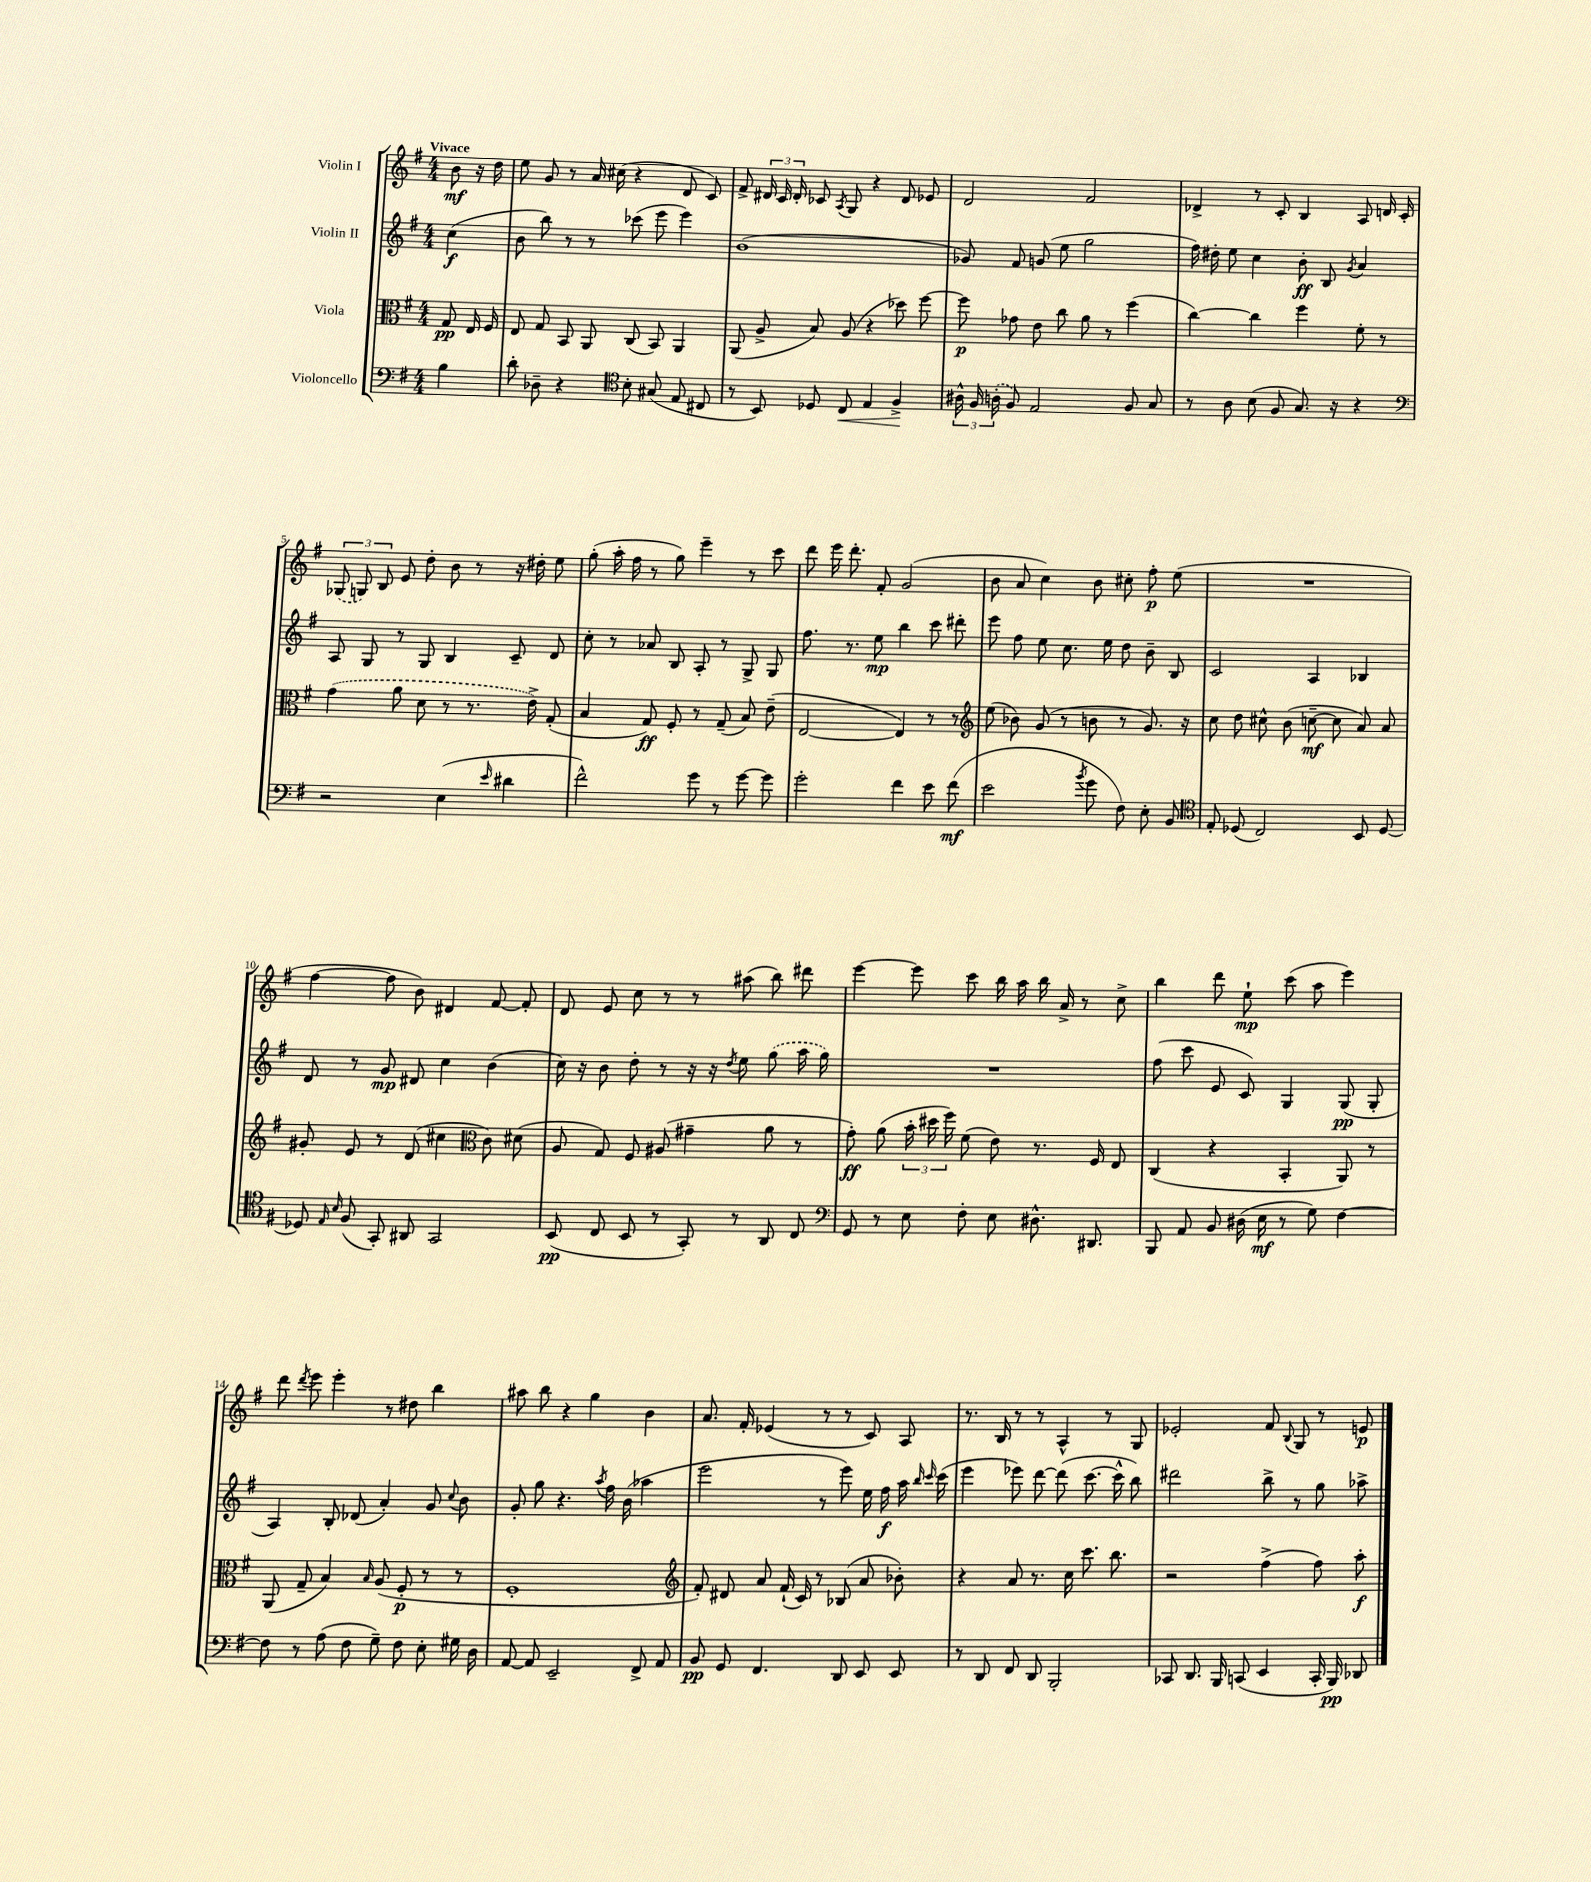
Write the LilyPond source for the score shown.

<<
\new StaffGroup <<
\new Staff = "s0" \with { instrumentName = "Violin I" } {
    \clef treble \key g \major \numericTimeSignature \time 4/4 \partial 4 \tempo "Vivace"
    \autoBeamOff b'8\mf r16 d''16 |
    e''8 g'8 r8 a'16 cis''16( r4 d'8 c'8) |
    fis'8-> \tuplet 3/2 { dis'16 c'16 dis'16-. } ces'8 \acciaccatura { a8 } g8 r4 dis'8 ees'8 |
    d'2 fis'2 |
    des'4-> r8 c'8-. b4 a8 d'16 c'16-. |
    \tuplet 3/2 { \once \slurDashed ges8( g8) b8 } e'8 d''8-. b'8 r8 r16 dis''16-. e''8 |
    g''8-.( a''16-. fis''16 r8 g''8) e'''4-- r8 c'''8 |
    d'''8 e'''16 d'''8.-. fis'8-. g'2( |
    b'8 a'8 c''4) b'8 cis''8-. fis''8-.\p e''8( |
    R1 |
    fis''4~ fis''8 b'8) dis'4 fis'8~ fis'8-. |
    d'8 e'8 c''8 r8 r8 ais''8( b''8) dis'''8 |
    e'''4~ e'''8 c'''8 b''16 a''16 b''16 a'16-> r8 c''8-> |
    b''4 d'''8 e''8-!\mp c'''8( a''8 e'''4) |
    d'''8 \acciaccatura { d'''8 } e'''8 e'''4-. r8 dis''8 b''4 |
    ais''8 b''8 r4 g''4 b'4 |
    a'8. fis'16-. ees'4( r8 r8 c'8) a8 |
    r8. b16 r8 r8 a4-^ r8 g8 |
    ees'2-. fis'8 \appoggiatura { b8 } g8 r8 e'8\p \bar "|." |
}
\new Staff = "s1" \with { instrumentName = "Violin II" } {
    \clef treble \key g \major \numericTimeSignature \time 4/4 \partial 4
    \autoBeamOff c''4\f( |
    b'8 b''8) r8 r8 ces'''8( e'''8 e'''4) |
    b'1( |
    ges'8) fis'8 g'8( e''8 g''2 |
    fis''16) dis''16-. e''8 c''4 b'8-.\ff b8 \acciaccatura { g'8 } a'4 |
    a8 g8 r8 g8 b4 c'8-- d'8 |
    c''8-. r8 aes'8 b8 a8-. r8 g8-> g8 |
    fis''8. r8. e''8\mp b''4 c'''8 dis'''8-. |
    e'''8 fis''8 e''8 c''8. e''16 d''8 b'8-- b8 |
    c'2 a4 bes4 |
    d'8 r8 g'8\mp dis'8 c''4 b'4( |
    c''16) r16 b'8 d''8-. r8 r16 r16 \acciaccatura { d''8 } e''8 \once \slurDashed g''8( a''16 g''16) |
    R1 |
    fis''8( c'''8 e'8 c'8) g4 g8\pp( g8-. |
    a4) b8-. des'8( a'4-.) g'8 \appoggiatura { c''8 } b'8 |
    g'8-. g''8 r4. \acciaccatura { a''8 } fis''16 b'16( aes''4 |
    e'''2 r8 e'''8) e''16 fis''16\f a''16 \grace { b''16 c'''16 } c'''16( |
    e'''4 ees'''8) d'''8~ d'''8( c'''8.~ c'''16-^ b''8) |
    dis'''2 b''8-> r8 g''8 aes''8-> \bar "|." |
}
\new Staff = "s2" \with { instrumentName = "Viola" } {
    \clef alto \key g \major \numericTimeSignature \time 4/4 \partial 4
    \autoBeamOff g8\pp e16 fis16 |
    e8 g8 b,8 a,8 c8( b,8) a,4 |
    a,8( a8-> b8) a8( r4 des''8) fis''8~ |
    fis''8\p ges'8 e'8 c''8 a'8 r8 fis''4( |
    c''4~) c''4 fis''4 fis'8-. r8 |
    \once \slurDashed g'4( a'8 d'8 r8 r8. e'16->) g8-.( |
    b4 g8\ff) fis8-. r8 g8--( b8) e'8--( |
    e2~ e4) r8 r8 |
    \clef treble e''8( bes'8) g'8( r8 b'8 r8 g'8.) r16 |
    c''8 d''8 cis''8-^ b'8( c''8~--\mf c''8 a'8) a'8 |
    gis'8-. e'8 r8 d'8( cis''4 \clef alto c'8) dis'8( |
    a8 g8) fis8 ais8( gis'4-- a'8 r8 |
    g'8-.\ff) a'8( \tuplet 3/2 { b'16-. dis''16 fis''16) } fis'8( e'8) r8. fis16 e8 |
    c4( r4 b,4-. a,8) r8 |
    a,8( g8-- b4) \grace { b16 } a8( fis8-.\p r8 r8 |
    fis1-. |
    \clef treble fis'8-.) dis'8 a'8 fis'16-!( c'16) r8 bes8( a'8 bes'8-.) |
    r4 a'8 r8. c''16 c'''8. b''8. |
    r2 fis''4->( fis''8) a''8-.\f \bar "|." |
}
\new Staff = "s3" \with { instrumentName = "Violoncello" } {
    \clef bass \key g \major \numericTimeSignature \time 4/4 \partial 4
    \autoBeamOff b4 |
    d'8-. des8-- r4 \clef tenor b8-. gis8( e8 cis8 |
    r8 b,8) des8 c8\< e4 fis4->\! |
    \tuplet 3/2 { ais16-^ fis16 \once \slurDashed a16-.( } fis8) e2 fis8 g8 |
    r8 a8 b8( fis8 g8.) r16 r4 |
    \clef bass r2 e4( \grace { e'16 } dis'4 |
    fis'2-^) g'8 r8 g'8~ g'8 |
    g'2-. fis'4 e'8 fis'8\mf( |
    e'2 \acciaccatura { b'8 } g'8 fis8) e8-. b,8 |
    \clef tenor e8-. des8( c2) b,8 des8~ |
    des8 \grace { e16 b16 } fis8( g,8-.) ais,8 g,2 |
    b,8\pp( c8 b,8 r8 g,8-.) r8 a,8 c8 |
    \clef bass g,8 r8 e8 fis8-. e8 dis8.-^ dis,8. |
    b,,8 a,8 b,8 dis16( e16\mf r8 g8) fis4~ |
    fis8 r8 a8( fis8 g8--) fis8 e8-. gis16 d16 |
    a,8~ a,8 e,2-- fis,8-> a,8 |
    b,8\pp g,8 fis,4. d,8 e,8 e,8 |
    r8 d,8 fis,8 d,8 b,,2-. |
    ces,8 d,8. b,,16 c,8( e,4 c,16-. b,,16\pp) des,8 \bar "|." |
}
>>
>>
